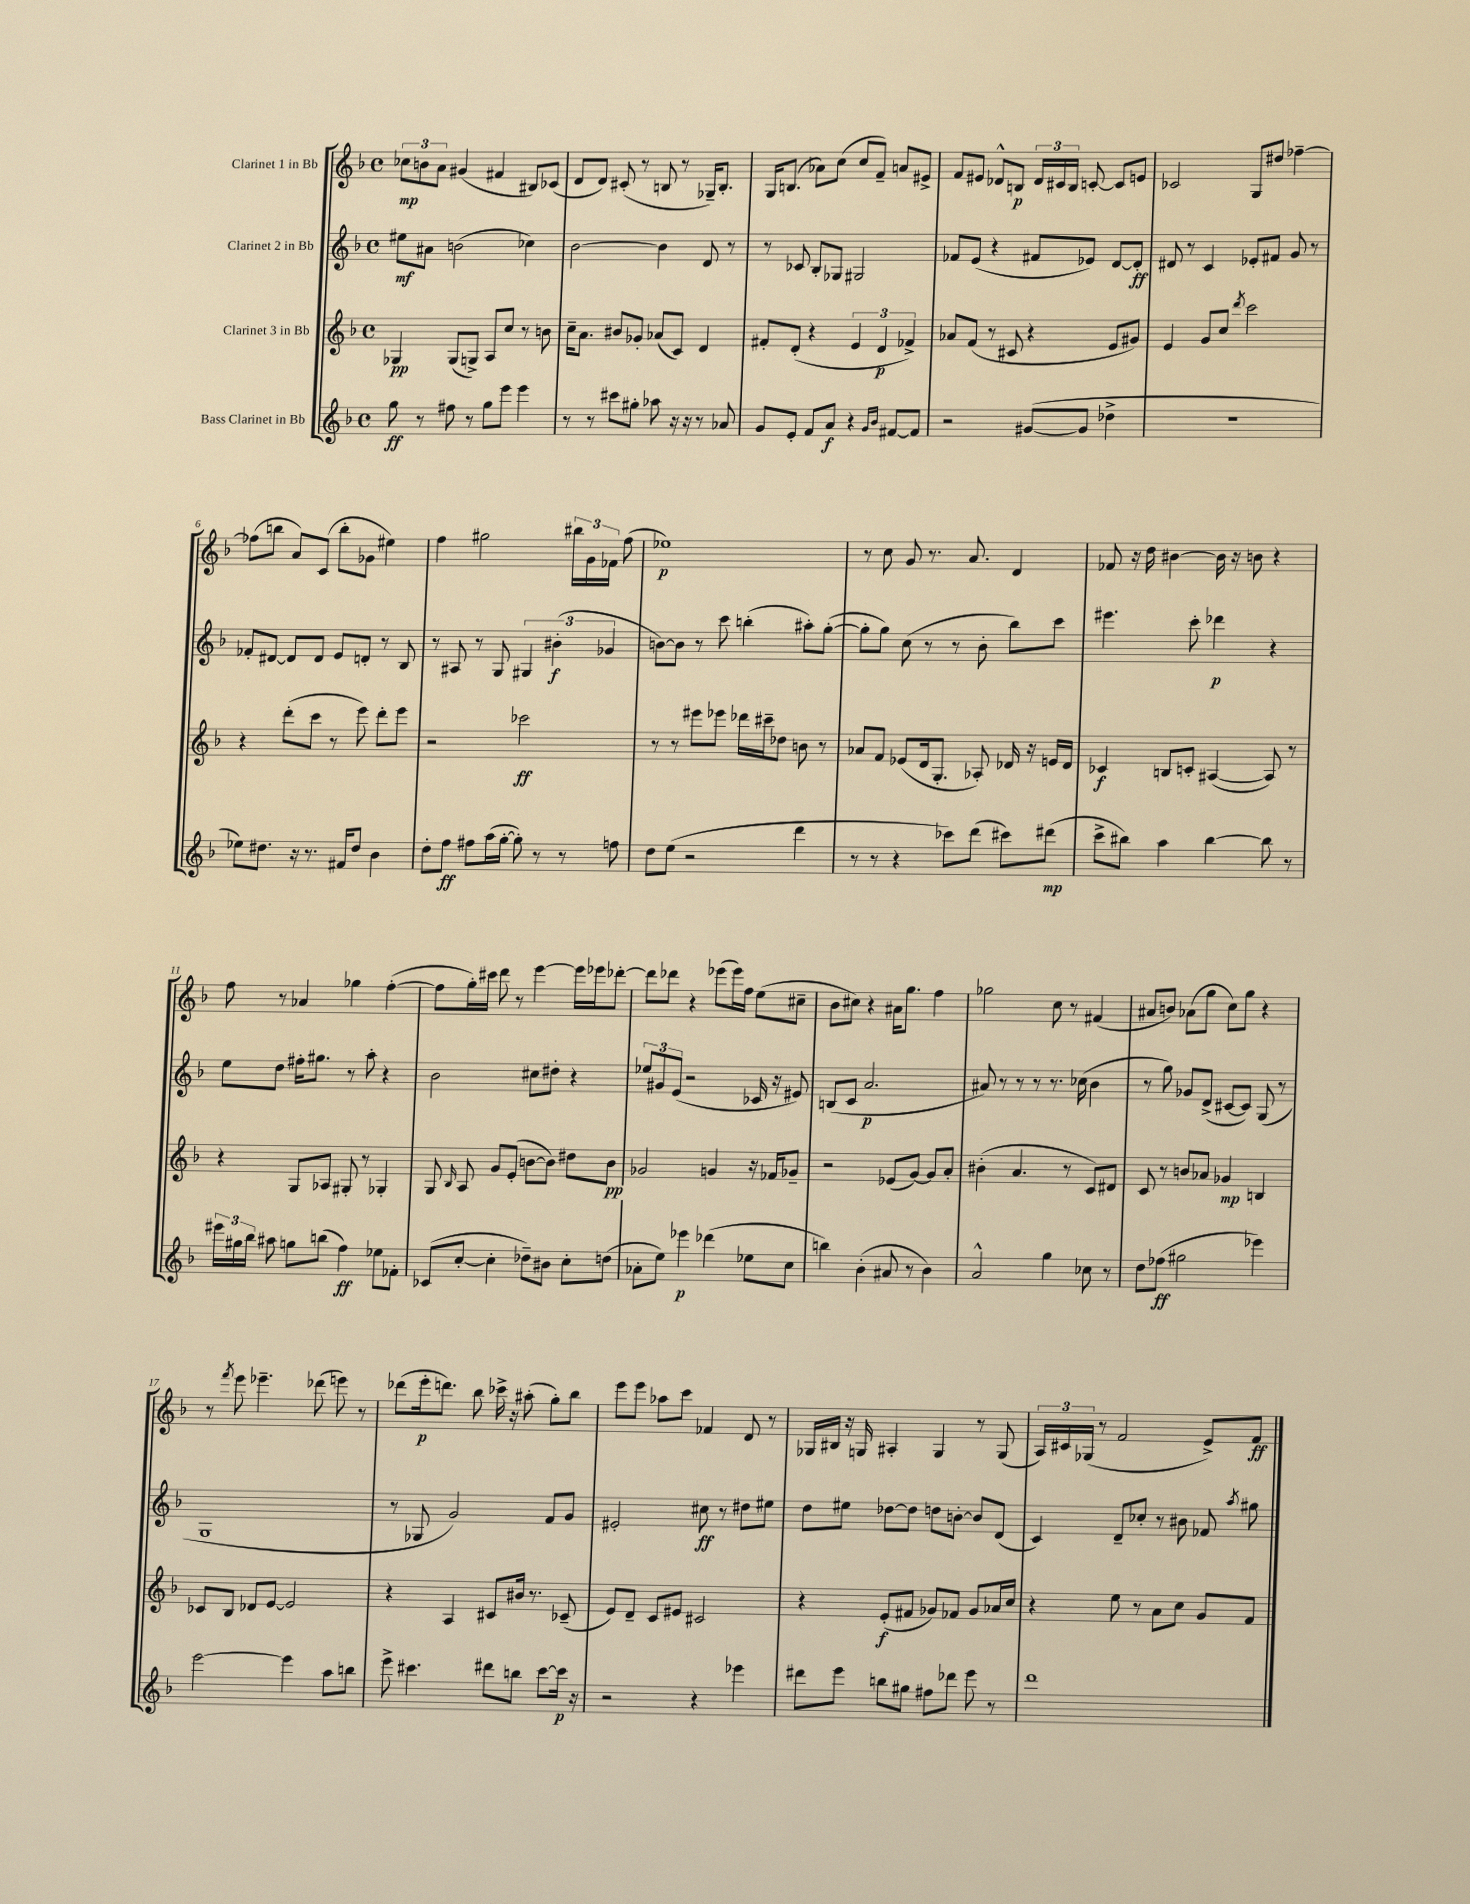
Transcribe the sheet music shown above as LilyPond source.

<<
\new StaffGroup <<
\new Staff = "s0" \with { instrumentName = "Clarinet 1 in Bb" } {
    \clef treble \key f \major \defaultTimeSignature \time 4/4
    \autoBeamOff \tuplet 3/2 { ces''8[\mp b'8 a'8] } gis'4( fis'4 bis8[) ces'8]( |
    d'8[ d'8]) cis'8-.( r8 b8 r8 ges16[--) b8.]-. |
    g16[ b8.]( aes'8[) c''8]( c''8[ f'8]--) a'8[ eis'8]-> |
    f'8[ eis'8] des'8[-^ b8]\p \tuplet 3/2 { des'16[ cis'16 b16] } c'8~-. c'8[ e'8] |
    ces'2 g8[ dis''8] fes''4~-- |
    fes''8[( b''8] a'8[) c'8]( b''8[-. ges'8] eis''4) |
    f''4 gis''2 \tuplet 3/2 { bis''16[ g'16 fes'16] } f''8( |
    ees''1\p) |
    r8 c''8 g'8 r8. a'8. d'4 |
    fes'8 r16 d''16 bis'4~ bis'16 r16 b'8 r4 |
    f''8 r8 aes'4 ges''4 f''4~-.( |
    f''8[ g''16-.) cis'''16] d'''8 r8 e'''4~ e'''16[ ees'''16 des'''8]~-. |
    des'''8[ des'''8] r4 ees'''8[( ees'''16) f''16] e''8[( cis''8]-- |
    bes'8[ cis''8]) r4 ais'16[ g''8.] f''4 |
    ges''2 c''8 r8 fis'4( |
    ais'8[ b'8]) aes'8[( g''8] c''8[) g''8] r4 |
    r8 \acciaccatura { f'''8 } e'''8 ees'''4.-- des'''8( e'''8) r8 |
    des'''8[( e'''16-.\p d'''8.]) bes''8 ces'''16-> r16 ais''8-.( g''8[-.) bes''8] |
    e'''8[ e'''8] aes''8[ c'''8] fes'4 d'8 r8 |
    ges16[ bis16] r16 g16 ais4-. g4 r8 g8( |
    \tuplet 3/2 { a16[) cis'16 ges16]( } r8 f'2 e'8[->) f'8]\ff \bar "|." |
}
\new Staff = "s1" \with { instrumentName = "Clarinet 2 in Bb" } {
    \clef treble \key f \major \defaultTimeSignature \time 4/4
    \autoBeamOff eis''8[\mf ais'8] b'2( ces''4) |
    bes'2~ bes'4 d'8 r8 |
    r8 ces'8 bes8[-. ges8] gis2 |
    fes'8[ e'8]( r4 fis'8[ ees'8]) d'8[~ d'8]-.\ff |
    dis'8 r8 c'4 ees'8[-. fis'8] g'8 r8 |
    fes'8[-. dis'8]~ dis'8[ dis'8] e'8[ d'8]-. r8 bes8 |
    r8 ais8 r8 g8 \tuplet 3/2 { gis4 bis'4-.\f( ges'4 } |
    b'8[~) b'8] r8 c'''8 b''4-.( ais''8[-.) g''8]~-.( |
    g''8[-. g''8]) c''8( r8 r8 bes'8-. bes''8[) c'''8] |
    eis'''4. c'''8-. des'''4\p r4 |
    e''8[ d''8] fis''16[-. gis''8.] r8 a''8-. r4 |
    bes'2 cis''8[ dis''8]-. r4 |
    \tuplet 3/2 { ees''8[ gis'8 e'8]( } r2 ces'16 r16 eis'8) |
    b8[( c'8] a'2.\p |
    ais'8) r8 r8 r8 r8. ces''16( bes'4 |
    r8 g''8) ges'8[ d'8]->( cis'8[~ cis'8]) g8( r8 |
    g1 |
    r8 ges8 g'2) f'8[ g'8] |
    eis'2-. cis''8\ff r8 dis''8[ eis''8] |
    d''8[ eis''8] des''8[~ des''8] d''8[ b'8]~-. b'8[ d'8]( |
    c'4) d'8[-- ces''8]-. r8 bis'8 fes'8 \acciaccatura { a''8 } gis''8 \bar "|." |
}
\new Staff = "s2" \with { instrumentName = "Clarinet 3 in Bb" } {
    \clef treble \key f \major \defaultTimeSignature \time 4/4
    \autoBeamOff ges4\pp ges8[( g8]->) a8[ c''8] r8 b'8 |
    c''16[-- a'8.] bis'8[ ges'8]-. aes'8[( c'8]) d'4 |
    fis'8[-. d'8]-.( r4 \tuplet 3/2 { e'4 d'4\p fes'4->) } |
    aes'8[ f'8]( r8 cis'8 r4 e'8[ gis'8]) |
    e'4 g'8[ c''8] \acciaccatura { d'''8 } c'''2 |
    r4 d'''8[-.( c'''8] r8 e'''8) d'''8[-. e'''8] |
    r2 ces'''2\ff |
    r8 r8 eis'''8[ ees'''8] des'''16[ cis'''16-- des''8] b'8 r8 |
    aes'8[ f'8] ees'8[( d'16 g8.]-. aes8-.) des'16 r16 e'16[ des'16] |
    ces'4\f b8[ c'8]-. ais4~( ais8) r8 |
    r4 g8[ aes8] gis8-. r8 ges4-. |
    g8 \grace { bes16 } a8 g'8[ e'8]-.( b'8[~ b'8]) dis''8[ b'8]\pp |
    ges'2 g'4 r16 fes'16[ ges'8]-- |
    r2 ees'8[( g'8]~) g'8[ a'8]-. |
    bis'4-.( a'4. r8 c'8[) dis'8] |
    c'8 r8 b'8[ aes'8] ges'4\mp b4 |
    ces'8[ bes8] des'8[ e'8]~ e'2 |
    r4 a4 cis'8[ bis'16] r8. ces'8--( |
    e'8[) d'8]-- c'8[ eis'8] cis'2 |
    r4 e'8[-.\f( fis'8] ges'8[) fes'8] ges'8[ aes'16 c''16] |
    r4 e''8 r8 a'8[ c''8] g'8[ f'8] \bar "|." |
}
\new Staff = "s3" \with { instrumentName = "Bass Clarinet in Bb" } {
    \clef treble \key f \major \defaultTimeSignature \time 4/4
    \autoBeamOff g''8\ff r8 fis''8 r8 g''8[ e'''8] e'''4 |
    r8 r8 cis'''8[ gis''8]-. aes''8 r16 r16 r8 aes'8 |
    g'8[ e'8]-. f'8[ a'8]\f r4 \grace { g'16[ bes'16] } fis'8[~ fis'8] |
    r2 gis'8[~( gis'8] des''4-> |
    R1 |
    ees''8[) dis''8.] r16 r8. fis'16[ dis''8] bes'4 |
    d''8[-. f''8]\ff fis''8[ a''16( g''16]~-. g''8-.) r8 r8 f''8 |
    d''8[ e''8]( r2 d'''4 |
    r8 r8 r4 ces'''8[) d'''8]( cis'''8[) dis'''8]\mp( |
    c'''8[-> bis''8]) a''4 bis''4~ bis''8 r8 |
    \tuplet 3/2 { eis'''16[ gis''16 bes''16] } ais''8 g''8[ b''8]( f''4\ff) ees''8[ fes'8]-. |
    ces'8[( c''8]~-. c''4-. des''8[--) bis'8] c''8[-. d''8]( |
    aes'8[-. e''8]) ees'''4\p des'''4( ees''8[ c''8] |
    b''4) bes'4-.( ais'8 r8 bes'4) |
    a'2-^ g''4 ces''8 r8 |
    d''8[ fes''8]\ff( gis''2 ees'''4) |
    e'''2~ e'''4 a''8[ b''8] |
    e'''8-> cis'''4. dis'''8[ b''8] cis'''8[~ cis'''16]\p r16 |
    r2 r4 ees'''4 |
    dis'''8[ e'''8] b''8[ gis''8] fis''8[ des'''8] e'''8 r8 |
    d'''1 \bar "|." |
}
>>
>>
